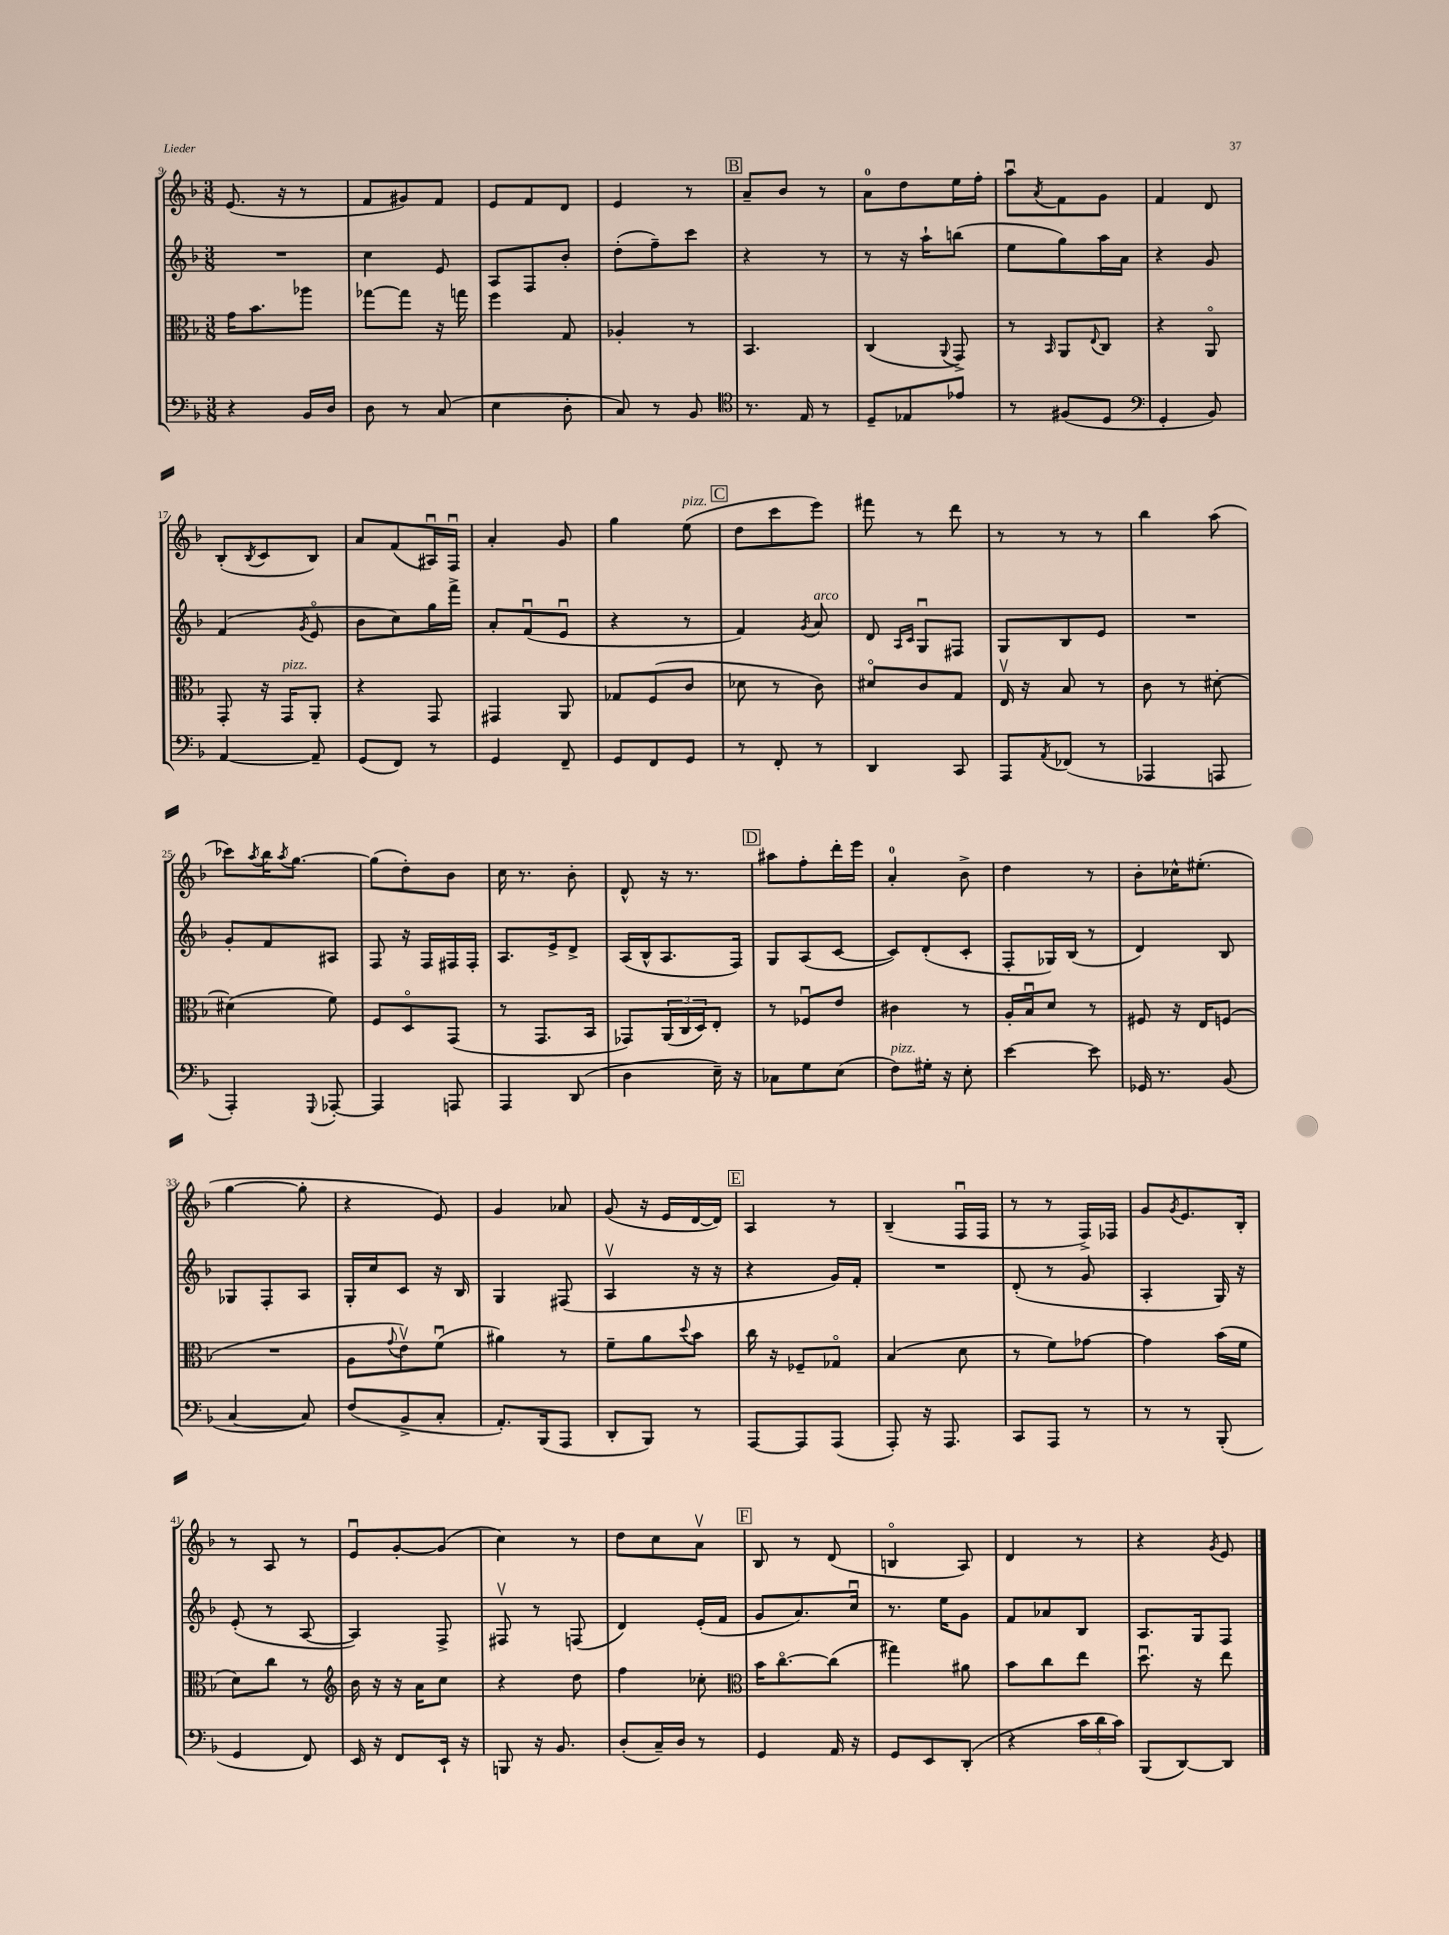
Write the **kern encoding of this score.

**kern	**kern	**kern	**kern
*staff4	*staff3	*staff2	*staff1
*clefF4	*clefC3	*clefG2	*clefG2
*k[b-]	*k[b-]	*k[b-]	*k[b-]
*M3/8	*M3/8	*M3/8	*M3/8
4r	16g	4.r	(8.e
.	8.b-	.	.
.	.	.	16r
16BB-	8aa-	.	8r
16D	.	.	.
=	=	=	=
8D	[8gg-	4cc	8f
8r	8gg-]	.	8g#)
(8C	16r	8e	8f
.	16gg	.	.
=	=	=	=
4E	4ff	8A	8e
.	.	8F	8f
8D'	8G	8b-'	8d
=	=	=	=
8C)	4A-'	(8dd'	4e
8r	.	8ff~)	.
8BB-	8r	8ccc	8r
=	=	=	=
*clefC4	*	*	*
8.r	4.BB-	4r	8a~
.	.	.	8b-
16E	.	.	.
8r	.	8r	8r
=	=	=	=
8D~	(4C	8r	8a
8E-	.	16r	8dd
.	.	16aa`	.
.	8qqAA	.	.
8e-	8GG^)	(8bb	16ee
.	.	.	16ff'
=	=	=	=
8r	8r	8ee	8aau
.	16qqBB-	.	8qa
(8F#	8AA	8gg)	8f
.	8qqE	.	.
8D	8C	16aa	8g
.	.	16a	.
=	=	=	=
*clefF4	*	*	*
4GG'	4r	4r	4f
8BB-)	8AAo	8g	8d
=	=	=	=
[4AA	8GG'	(4f	(8B-'
.	.	.	8qB-
.	16r	.	8c
.	16GG	.	.
.	.	8qg	.
8AA~]	8AA'	8eo	8B-)
=	=	=	=
(8GG	4r	8b-	8a
8FF)	.	8cc)	(8f
8r	8GG	16gg	16A#u)
.	.	16fff^	16Fu
=	=	=	=
4GG	4GG#	8a'	4a'
.	.	(8fu	.
8FF~	8AA	8eu	8g
=	=	=	=
8GG	8G-	4r	4gg
8FF	(8F	.	.
8GG	8c	8r	(8ee
=	=	=	=
8r	8d-	4f)	8dd
8FF'	8r	.	8ccc
.	.	8qg	.
8r	8c)	8a	8eee)
=	=	=	=
4DD	8d#o	8d	8fff#
.	.	16qqA	.
.	.	16qqc	.
.	8c	8Gu	8r
8CC	8G	8F#	8ddd
=	=	=	=
8AAA	16Ev	8G	8r
.	16r	.	.
8qAA	.	.	.
(8FF-	8B-	8B-	8r
8r	8r	8e	8r
=	=	=	=
4AAA-	8c	4.r	4bb-
.	8r	.	.
8AAA	[8d#'	.	(8aa
=	=	=	=
4AAA')	(4d#]	8g'	8ccc-)
.	.	.	8qaa
.	.	8f	16bb-
.	.	.	8qaa
.	.	.	[8.gg
8qqGGG	.	.	.
[8AAA-'	8f)	8A#	.
=	=	=	=
4AAA-]	8F	8F	(8gg]
.	8Do	16r	8dd')
.	.	16F	.
8AAA	(8GG	16F#	8b-
.	.	16F#'	.
=	=	=	=
4AAA	8r	8.A	16cc
.	.	.	8.r
.	8.GG	.	.
.	.	16e^	.
(8DD	.	8d^	8b-'
.	16BB-	.	.
=	=	=	=
4D	8GG-)	(16A	8d^^
.	.	16B-^^	.
.	(24AA	8.A	16r
.	24C	.	.
.	.	.	8.r
.	24D)	.	.
16E~)	8E'	.	.
16r	.	16F)	.
=	=	=	=
8C-	8r	8G	8aa#
8G	8F-u	(8A	8ff'
(8E	8e	[8c	16ddd'
.	.	.	16eee
=	=	=	=
8F)	4c#	8c])	4a'
16G#'	.	(8d'	.
16r	.	.	.
8E'	8r	8c'	8b-^
=	=	=	=
[4e	16A'	8F'	4dd
.	16B-u	.	.
.	8d	16G-)	.
.	.	(16B-	.
8e]	8r	8r	8r
=	=	=	=
16GG-	8F#	4d)	8b-'
8.r	.	.	.
.	16r	.	16cc-^^
.	16E	.	(8.ee#'
(8BB-	(8F	8B-	.
=	=	=	=
[4C	4.r	8G-	[4gg
.	.	8F'	.
8C])	.	8A	8gg']
=	=	=	=
(8F	8A	16G'	4r
.	.	16cc	.
.	8qqg	.	.
8BB-^	8ev)	8c	.
8C'	(8fu	16r	8e)
.	.	16B-	.
=	=	=	=
8.AA')	4a#)	4G	4g
(16BBB-	.	.	.
8AAA	8r	(8F#	8a-
=	=	=	=
8DD'	8f~	4Av	(8g
8BBB-)	8a	.	16r
.	.	.	16e
.	8qqdd	.	.
8r	8b-	16r	[16d
.	.	16r	16d])
=	=	=	=
[8AAA	16cc	4r	4A
.	16r	.	.
8AAA]	8F-~	.	.
(8AAA	8G-o	16g)	8r
.	.	16f'	.
=	=	=	=
8AAA')	(4B-	4.r	(4B-~
16r	.	.	.
8.AAA	.	.	.
.	8d	.	16Fu
.	.	.	16F
=	=	=	=
8CC	8r	(8d'	8r
8AAA	8f)	8r	8r
8r	[8g-	8g	16F^)
.	.	.	16F-
=	=	=	=
8r	4g-]	4A'	8g
.	.	.	8qg
8r	.	.	8.e
(8BBB-'	(16b-	16G)	.
.	16f	16r	16B-'
=	=	=	=
4GG	8d)	(8e'	8r
.	8cc	8r	8A
8FF)	8r	[8A	8r
=	=	=	=
*	*clefG2	*	*
16EE	16b-	4A])	8eu
16r	16r	.	.
8FF	16r	.	[8g'
.	16a	.	.
16EE`	8cc	8F^	(8g]
16r	.	.	.
=	=	=	=
8BBB	4r	8F#v	4cc)
16r	.	8r	.
8.BB-	.	.	.
.	8dd	(8F	8r
=	=	=	=
(8D'	4ff	4d)	8dd
16C~)	.	.	8cc
16D	.	.	.
8r	8cc-'	(16e'	8av
.	.	16f	.
=	=	=	=
*	*clefC3	*	*
4GG	16b-	8g	8B-
.	[8.cco	.	.
.	.	8.a)	8r
16AA	(8cc]	.	(8d
16r	.	16ccu	.
=	=	=	=
8GG	4gg#)	8.r	4Bo
8EE	.	.	.
.	.	16ee	.
(8DD'	8a#	8g	8A)
=	=	=	=
4r	8b-	8f	4d
.	8cc	8a-	.
24c	8ee	8B-	8r
24d	.	.	.
24c)	.	.	.
=	=	=	=
(8BBB-	8.ddu	8.A	4r
[8DD)	.	.	.
.	16r	16G	.
.	.	.	8qg
8DD]	8ee	8F	8e
==	==	==	==
*-	*-	*-	*-
